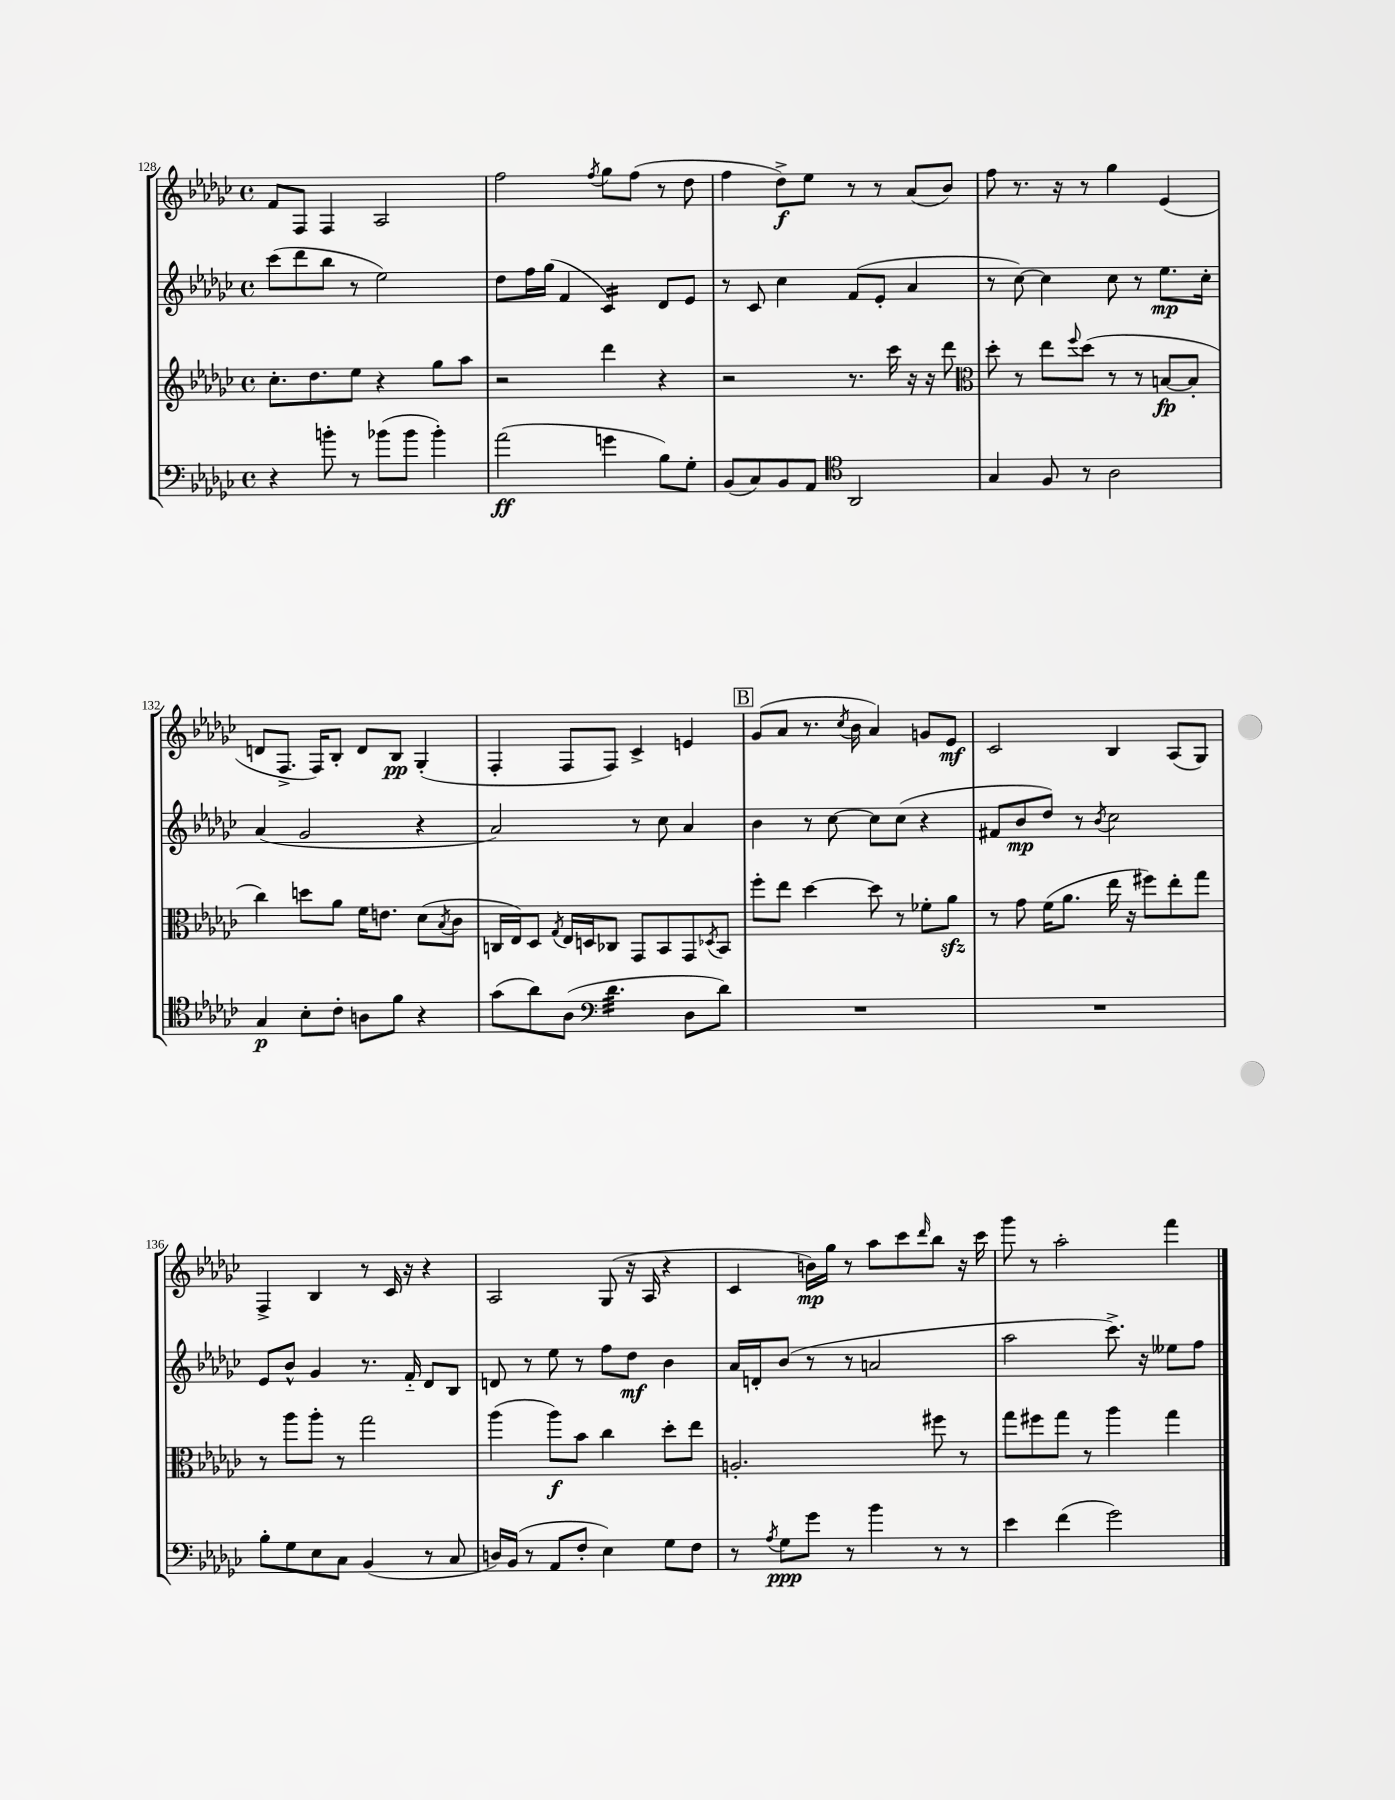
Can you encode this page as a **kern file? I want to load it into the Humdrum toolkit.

**kern	**kern	**kern	**kern
*staff4	*staff3	*staff2	*staff1
*clefF4	*clefG2	*clefG2	*clefG2
*k[b-e-a-d-g-c-]	*k[b-e-a-d-g-c-]	*k[b-e-a-d-g-c-]	*k[b-e-a-d-g-c-]
*M4/4	*M4/4	*M4/4	*M4/4
*met(c)	*met(c)	*met(c)	*met(c)
4r	8.cc-'\L	(8ccc-\L	8f/L
.	.	8ddd-\	8F/J
.	8.dd-\	.	.
8b'\	.	8bb-\J	4F/
8r	8ee-\J	8r	.
(8b-\L	4r	2ee-\)	2A-/
8b-\J	.	.	.
4b-'\)	8gg-\L	.	.
.	8aa-\J	.	.
=	=	=	=
(2a-\	2r	8dd-\L	2ff\
.	.	16ff\L	.
.	.	(16gg-\JJ	.
.	.	4f/	.
.	.	.	8qff/
4g\	4ddd-\	4c-/)	8gg-\L
.	.	.	(8ff\J
8B-\L)	4r	8d-/L	8r
8G-'\J	.	8e-/J	8dd-\
=	=	=	=
(8BB-/L	2r	8r	4ff\
8C-/)	.	8c-/	.
8BB-/	.	4cc-\	8dd-^\L)
8AA-/J	.	.	8ee-\J
*clefC4	*	*	*
2AA-/	8.r	(8f/L	8r
.	.	8e-'/J	8r
.	16ccc-\	.	.
.	16r	4a-/	(8a-/L
.	16r	.	.
.	8ddd-\	.	8b-/J)
=	=	=	=
*	*clefC3	*	*
4G-/	8dd-'\	8r	8ff\
.	8r	[8cc-\)	8.r
8F/	8ee-\L	4cc-\]	.
.	.	.	16r
.	8qqff/	.	.
8r	(8dd-\J	.	8r
2A-\	8r	8cc-\	4gg-\
.	8r	8r	.
.	[8B/L	8.ee-\L	(4e-/
.	8B'/]J	.	.
.	.	16cc-'\Jk	.
=	=	=	=
4G-/	4cc-\)	(4a-/	8d/L
.	.	.	8.F^/J
8B-'\L	8dd\L	2g-/	.
.	.	.	16F/LK)
8c-'\J	8a-\J	.	8B-'/J
8A\L	16f\LK	.	8d/L
.	8.e\J	.	.
8f\J	.	.	8B-/J
4r	(8d-\L	4r	(4G-'/
.	8qB-/	.	.
.	8c-\J	.	.
=	=	=	=
(8g-\L	16C/LL	2a-/)	4F'/
.	16E-/J)	.	.
8a-\)	8D-/J	.	.
.	8qG-/	.	.
(8A-\J	16E-/LL	.	8F/L
.	16D/J	.	.
*clefF4	*	*	*
4.d-\	8C-/J	.	8F/J)
.	8GG-/L	8r	4c-^/
.	8BB-/	8cc-\	.
8D-\L	8GG-/	4a-/	4e/
.	8qD-/	.	.
8d-\J)	8BB-/J	.	.
=	=	=	=
1r	8ff'\L	4b-\	(8g-/L
.	8ee-\J	.	8a-/J
.	[4dd-\	8r	8.r
.	.	[8cc-\	.
.	.	.	8qcc-/
.	.	.	16b-\
.	8dd-\]	8cc-\]L	4a-/)
.	8r	(8cc-\J	.
.	8f-'\L	4r	8g/L
.	8a-\J	.	8e-/J
=	=	=	=
1r	8r	8f#/L	2c-/
.	8g-\	8b-/	.
.	(16f\LK	8dd-/J)	.
.	8.a-\J	.	.
.	.	8r	.
.	.	8qb-/	.
.	16ee-\	2cc-\	4B-/
.	16r	.	.
.	8ff#\L)	.	.
.	8ee-'\	.	(8A-/L
.	8gg-\J	.	8G-/J)
=	=	=	=
8B-'\L	8r	8e-/L	4F^/
8G-\	8aa-\L	8b-^^/J	.
8E-\	8aa-'\J	4g-/	4B-/
8C-\J	8r	.	.
(4BB-/	2gg-\	8.r	8r
.	.	.	16c-/
.	.	16f'~/	16r
8r	.	8d-/L	4r
8C-/	.	8B-/J	.
=	=	=	=
16D/LL)	(4aa-\	8d/	2A-/
(16BB-/JJ	.	.	.
8r	.	8r	.
8AA-/L	8aa-\L)	8ee-\	.
8F'/J	8b-\J	8r	.
4E-\)	4cc-\	8ff\L	(8G-/
.	.	8dd-\J	16r
.	.	.	16A-/
8G-\L	8dd-'\L	4b-\	4r
8F\J	8ee-\J	.	.
=	=	=	=
8r	2.A'/	16a-/LL	4c-/
.	.	16d'/J	.
8qA-/	.	.	.
8G-\L	.	(8b-/J	.
8g-\J	.	8r	16b\LL)
.	.	.	16gg-\JJ
8r	.	8r	8r
4b-\	.	2a/	8aa-\L
.	.	.	8ccc-\
.	.	.	16qqddd-/
8r	8ff#\	.	8bb-\J
8r	8r	.	16r
.	.	.	16ccc-\
=	=	=	=
4e-\	8gg-\L	2aa-\	8ggg-\
.	8ff#\	.	8r
(4f\	8gg-\J	.	2aa-'\
.	8r	.	.
2g-\)	4aa-\	8.ccc-^\)	.
.	.	16r	.
.	4gg-\	8ee--\L	4fff\
.	.	8ff\J	.
==	==	==	==
*-	*-	*-	*-
